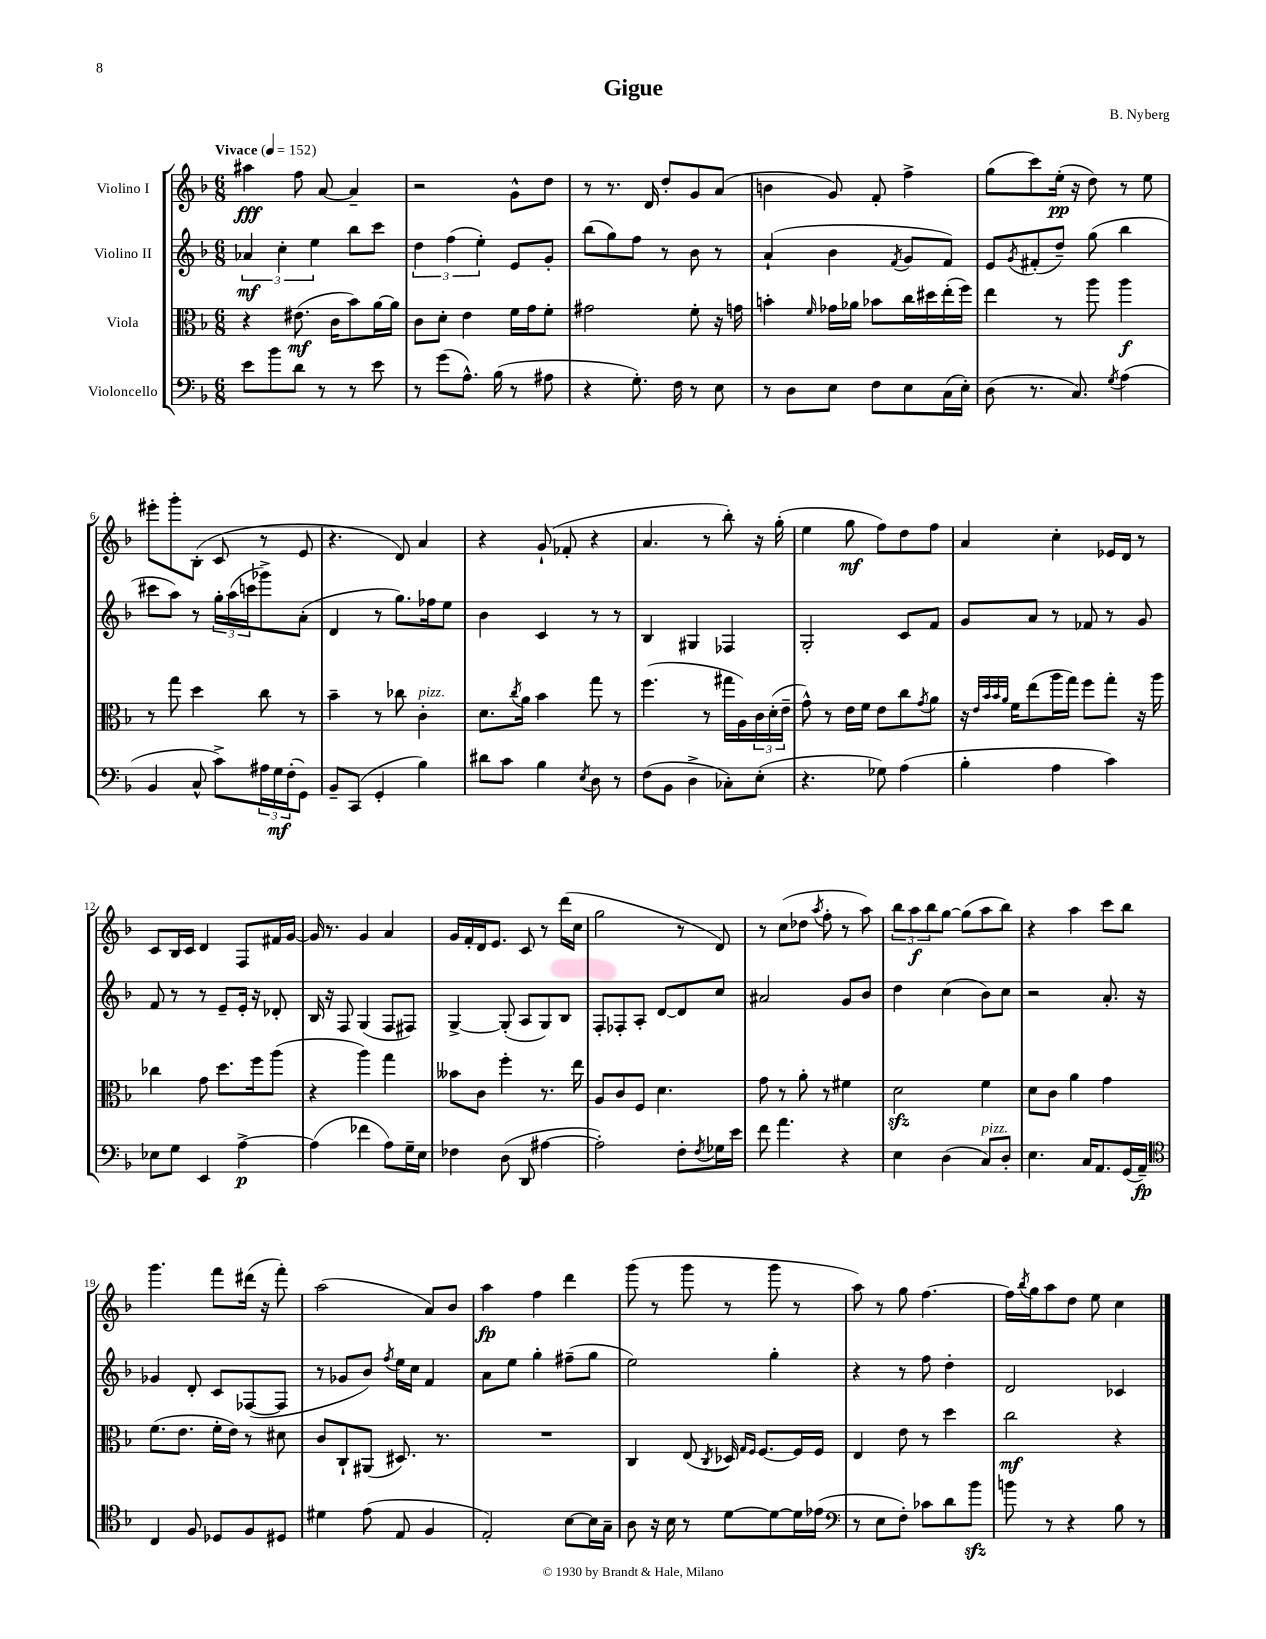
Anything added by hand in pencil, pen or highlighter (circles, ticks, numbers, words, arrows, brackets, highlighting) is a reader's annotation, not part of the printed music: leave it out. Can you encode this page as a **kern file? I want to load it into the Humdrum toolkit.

**kern	**dynam	**kern	**dynam	**kern	**dynam	**kern	**dynam
*part4	*part4	*part3	*part3	*part2	*part2	*part1	*part1
*staff4	*staff4	*staff3	*staff3	*staff2	*staff2	*staff1	*staff1
*I"Violoncello	*	*I"Viola	*	*I"Violino II	*	*I"Violino I	*
*clefF4	*	*clefC3	*	*clefG2	*	*clefG2	*
*k[b-]	*	*k[b-]	*	*k[b-]	*	*k[b-]	*
*M6/8	*	*M6/8	*	*M6/8	*	*M6/8	*
*MM152	*	*MM152	*	*MM152	*	*MM152	*
=1	=1	=1	=1	=1	=1	=1	=1
!	!	!	!	!	!	!LO:TX:a:B:t=Vivace	!
8e\L	.	4r	.	6a-X/	mf	4aa#X\	fff
8b-\	.	.	.	.	.	.	.
.	.	.	.	6cc'\	.	.	.
8d\J	.	(8.e#X\	mf	.	.	8ff\	.
.	.	.	.	6ee\	.	.	.
8r	.	.	.	.	.	[8a/	.
.	.	16c\KL	.	.	.	.	.
8r	.	8b-\)	.	8bb-\L	.	4a~/]	.
8e\	.	[16a\L	.	8ccc\J	.	.	.
.	.	16a\JJ]	.	.	.	.	.
=2	=2	=2	=2	=2	=2	=2	=2
8r	.	8c\L	.	6dd\	.	2r	.
(8g\L	.	8d'\J	.	.	.	.	.
.	.	.	.	(6ff\	.	.	.
8.A^^\J)	.	4e\	.	.	.	.	.
.	.	.	.	6ee'\)	.	.	.
(16B-\	.	.	.	.	.	.	.
8r	.	16f\LL	.	8e/L	.	8g^^\L	.
.	.	16g\J	.	.	.	.	.
8A#X\	.	8f'\J	.	8g'/J	.	8dd\J	.
=3	=3	=3	=3	=3	=3	=3	=3
4r	.	2g#X\	.	(8bb-\L	.	8r	.
.	.	.	.	8gg\)	.	8.r	.
8.G'\)	.	.	.	8ff\J	.	.	.
.	.	.	.	.	.	16d/	.
.	.	.	.	8r	.	8dd'/L	.
16F\	.	.	.	.	.	.	.
8r	.	8f'\	.	8b-\	.	8g/	.
8E\	.	16r	.	8r	.	(8a/J	.
.	.	16gn\	.	.	.	.	.
=4	=4	=4	=4	=4	=4	=4	=4
8r	.	4bn'\	.	(4a`/	.	4bn\	.
8D\L	.	.	.	.	.	.	.
.	.	16qqf/	.	.	.	.	.
8E\J	.	16g-X\LL	.	4b-\	.	8g/)	.
.	.	16a-X\JJ	.	.	.	.	.
8F\L	.	8b-X\L	.	.	.	8f'/	.
.	.	.	.	8qf/	.	.	.
8E\	.	16cc\L	.	8g/L	.	4ff^\	.
.	.	16dd#X\	.	.	.	.	.
(16C\L	.	(16ee'\	.	8f/J)	.	.	.
16E'\JJ)	.	16ff\JJ)	.	.	.	.	.
=5	=5	=5	=5	=5	=5	=5	=5
(8D\	.	4ee\	.	8e/L	.	(8gg\L	.
.	.	.	.	8qg/	.	.	.
8.r	.	.	.	(8f#X'/	.	8ccc\)	.
.	.	8r	.	8dd~/J)	.	(16ee'\Jk	pp
8.C/)	.	.	.	.	.	16r	.
.	.	8aa\	.	(8gg\	.	8dd\)	.
8qG/	.	.	.	.	.	.	.
(4A\	.	4aa\	f	4bb-\	.	8r	.
.	.	.	.	.	.	8ee\	.
!!LO:LB:g=z
=6	=6	=6	=6	=6	=6	=6	=6
4BB-/	.	8r	.	8ccc#X\L	.	8eee#X'\L	.
.	.	8gg\	.	8aa\J)	.	8ggg'\	.
8C^^/	.	4dd\	.	8r	.	(8B-'\J	.
8c^\L)	.	.	.	24gg'\LL	.	8c/	.
.	.	.	.	(24aa\	.	.	.
.	.	.	.	24cccn\J	.	.	.
24A#X\L	.	8cc\	.	8ggg-X^\)	.	8r	.
24G\	mf	.	.	.	.	.	.
(24F'\J	.	.	.	.	.	.	.
8GG\J)	.	8r	.	(8a'\J	.	8e/	.
=7	=7	=7	=7	=7	=7	=7	=7
8BB-~/L	.	4b-~\	.	4d/	.	4.r	.
(8CC/J	.	.	.	.	.	.	.
4GG'/	.	8r	.	8r	.	.	.
.	.	8cc-X\	.	8.gg\L)	.	8d/)	.
!	!	!LO:TX:a:i:t=pizz.	!	!	!	!	!
4B-\)	.	4c'\	.	.	.	4a/	.
.	.	.	.	16ff-X\k	.	.	.
.	.	.	.	8ee\J	.	.	.
=8	=8	=8	=8	=8	=8	=8	=8
8d#X\L	.	8.d\L	.	4b-\	.	4r	.
8c\J	.	.	.	.	.	.	.
.	.	8qcc/	.	.	.	.	.
.	.	16a\Jk	.	.	.	.	.
4B-\	.	4b-\	.	4c/	.	(8g`/	.
.	.	.	.	.	.	8f-X'/	.
8qE/	.	.	.	.	.	.	.
8D\	.	8gg\	.	8r	.	4r	.
8r	.	8r	.	8r	.	.	.
=9	=9	=9	=9	=9	=9	=9	=9
(8F\L	.	(4.ff\	.	4B-/	.	4.a/	.
8BB-\J	.	.	.	.	.	.	.
4D^\	.	.	.	4G#X/	.	.	.
.	.	8r	.	.	.	8r	.
8C-X'\L)	.	16gg#X\LL	.	4F-X/	.	8bb-'\)	.
.	.	16A\)	.	.	.	.	.
(8E'\J	.	24c\	.	.	.	16r	.
.	.	(24d'\	.	.	.	.	.
.	.	.	.	.	.	(16gg'\	.
.	.	24e~\JJ	.	.	.	.	.
=10	=10	=10	=10	=10	=10	=10	=10
4.r	.	8g^^\)	.	2G'/	.	4ee\	.
.	.	8r	.	.	.	.	.
.	.	16e\LL	.	.	.	8gg\	mf
.	.	16f\JJ	.	.	.	.	.
8G-X\)	.	8e\L	.	.	.	8ff\L)	.
(4A\	.	8cc\	.	8c/L	.	8dd\	.
.	.	8qg/	.	.	.	.	.
.	.	8a\J	.	8f/J	.	8ff\J	.
=11	=11	=11	=11	=11	=11	=11	=11
4B-'\	.	16r	.	8g/L	.	4a/	.
.	.	32qqe/LLL	.	.	.	.	.
.	.	32qqb-/	.	.	.	.	.
.	.	32qqb-/	.	.	.	.	.
.	.	32qqa/JJJ	.	.	.	.	.
.	.	16f\KL	.	.	.	.	.
.	.	(8ee\	.	8a/J	.	.	.
4A\	.	16aa\L	.	8r	.	4cc'\	.
.	.	16gg\JJ)	.	.	.	.	.
.	.	8ff\L	.	8f-X/	.	.	.
4c\)	.	8gg'\J	.	8r	.	16e-X/LL	.
.	.	.	.	.	.	16d/JJ	.
.	.	16r	.	8g/	.	8r	.
.	.	16aa\	.	.	.	.	.
!!LO:LB:g=z
=12	=12	=12	=12	=12	=12	=12	=12
8E-X\L	.	4cc-X\	.	8f/	.	8c/L	.
8G\J	.	.	.	8r	.	16B-/L	.
.	.	.	.	.	.	16c/JJ	.
4EE/	.	8g\	.	8r	.	4d/	.
.	.	8.dd\L	.	8e~/L	.	.	.
[4A^\	p	.	.	16e'/Jk	.	8F/L	.
.	.	16ff\k	.	16r	.	.	.
.	.	(8aa\J	.	8d-X'/	.	16f#X/L	.
.	.	.	.	.	.	[16g/JJ	.
=13	=13	=13	=13	=13	=13	=13	=13
(4A\]	.	4r	.	16B-/	.	16g/]	.
.	.	.	.	16r	.	8.r	.
.	.	.	.	8F/	.	.	.
4f-X\	.	4aa\)	.	(4G/	.	4g/	.
8A\L)	.	4gg\	.	8F/L	.	4a/	.
16G~\L	.	.	.	8F#X/J)	.	.	.
16E\JJ	.	.	.	.	.	.	.
=14	=14	=14	=14	=14	=14	=14	=14
4F-X\	.	8b--X\L	.	[4G^/	.	16g/LL	.
.	.	.	.	.	.	16f'/	.
.	.	8c\J	.	.	.	16d/J	.
.	.	.	.	.	.	8.e/J	.
(8D\	.	4ff'\	.	(8G'/]	.	.	.
8DD/	.	.	.	8A/L	.	8c/	.
[4A#X\	.	8.r	.	8G/)	.	8r	.
.	.	.	.	8B-/J	.	(16ddd\LL	.
.	.	16ee\	.	.	.	16cc\JJ	.
=15	=15	=15	=15	=15	=15	=15	=15
2A#'\])	.	8A/L	.	8F'/L	.	2gg\	.
.	.	8c/	.	8F-X'/	.	.	.
.	.	8F/J	.	8A'/J	.	.	.
.	.	4.d\	.	[8d/L	.	.	.
8F'\L	.	.	.	8d/]	.	8r	.
8qF/	.	.	.	.	.	.	.
16G-X\L	.	.	.	8cc/J	.	8d/)	.
16e\JJ	.	.	.	.	.	.	.
=16	=16	=16	=16	=16	=16	=16	=16
8f\	.	8g\	.	2a#X/	.	8r	.
4.a\	.	8r	.	.	.	(8cc\L	.
.	.	8a'\	.	.	.	8dd-X\J	.
.	.	.	.	.	.	8qaa/	.
.	.	8r	.	.	.	8ff'\	.
4r	.	4f#X\	.	8g/L	.	8r	.
.	.	.	.	8b-/J	.	8aa\)	.
=17	=17	=17	=17	=17	=17	=17	=17
4E\	.	2dzz\	.	4dd\	.	12bb-\L	.
.	.	.	.	.	.	12aa\	f
.	.	.	.	.	.	12bb-\	.
(4D\	.	.	.	(4cc\	.	[8gg\J	.
.	.	.	.	.	.	(8gg\L]	.
!LO:TX:a:i:t=pizz.	!	!	!	!	!	!	!
8C/L)	.	4f\	.	8b-\L)	.	8aa\	.
8D'/J	.	.	.	8cc\J	.	8bb-\J)	.
=18	=18	=18	=18	=18	=18	=18	=18
4.E\	.	8d\L	.	2r	.	4r	.
.	.	8c\J	.	.	.	.	.
.	.	4a\	.	.	.	4aa\	.
16C/KL	.	.	.	.	.	.	.
8.AA/	.	.	.	.	.	.	.
.	.	4g\	.	8.a'/	.	8ccc\L	.
(16GG/L	.	.	.	.	.	8bb-\J	.
16AA~/JJ)	fp	.	.	16r	.	.	.
!!LO:LB:g=z
=19	=19	=19	=19	=19	=19	=19	=19
*clefC4	*	*	*	*	*	*	*
4C/	.	(8.f\L	.	4g-X/	.	4.ggg\	.
.	.	8.e\J	.	.	.	.	.
8F/	.	.	.	8d'/	.	.	.
8D-X/L	.	16f'\LL	.	8c/L	.	8fff\L	.
.	.	16e\JJ)	.	.	.	.	.
8F/	.	8r	.	([8F-X/	.	(16ddd#X\Jk	.
.	.	.	.	.	.	16r	.
8D#X/J	.	8d#X\	.	8F-/J]	.	8fff'\)	.
=20	=20	=20	=20	=20	=20	=20	=20
4d#X\	.	8c/L	.	8r	.	(2aa\	.
.	.	8C`/	.	8g-X/L	.	.	.
(8e\	.	(8AA#X/J	.	8b-/J)	.	.	.
.	.	.	.	8qff/	.	.	.
8E/	.	8.D#X/)	.	16ee\LL	.	.	.
.	.	.	.	16cc\JJ	.	.	.
4F/	.	.	.	4f/	.	8a/L)	.
.	.	8.r	.	.	.	.	.
.	.	.	.	.	.	8b-/J	.
=21	=21	=21	=21	=21	=21	=21	=21
2E'/)	.	2.r	.	8a\L	.	4aa\	fp
.	.	.	.	8ee\J	.	.	.
.	.	.	.	4gg'\	.	4ff\	.
[8B-\L	.	.	.	(8ff#X~\L	.	4ddd\	.
16B-\L]	.	.	.	8gg\J	.	.	.
16G~\JJ	.	.	.	.	.	.	.
=22	=22	=22	=22	=22	=22	=22	=22
8A\	.	4C/	.	2ee\)	.	(8ggg\	.
16r	.	.	.	.	.	8r	.
16B-\	.	.	.	.	.	.	.
8r	.	(8E/	.	.	.	8ggg\	.
.	.	8qC/	.	.	.	.	.
[8d\L	.	16D-X/)	.	.	.	8r	.
.	.	16qqG/LL	.	.	.	.	.
.	.	16qqF/JJ	.	.	.	.	.
.	.	[8.F/L	.	.	.	.	.
8d\_	.	.	.	4gg'\	.	8ggg\	.
16d\L]	.	16F/L]	.	.	.	8r	.
(16e-X\JJ	.	16F/JJ	.	.	.	.	.
=23	=23	=23	=23	=23	=23	=23	=23
*clefF4	*	*	*	*	*	*	*
8r	.	4E/	.	4r	.	8aa\)	.
8E\L	.	.	.	.	.	8r	.
8F'\J)	.	8e\	.	8r	.	8gg\	.
8c-X\L	.	8r	.	8ff\	.	[4.ff\	.
8d\	.	4dd\	.	4dd'\	.	.	.
8b-zz\J	.	.	.	.	.	.	.
=24	=24	=24	=24	=24	=24	=24	=24
8bn\	.	2cc\	mf	2d/	.	16ff\LL]	.
.	.	.	.	.	.	8qbb-/	.
.	.	.	.	.	.	16gg\J	.
8r	.	.	.	.	.	8aa\	.
4r	.	.	.	.	.	8dd\J	.
.	.	.	.	.	.	8ee\	.
8B-\	.	4r	.	4c-X/	.	4cc\	.
8r	.	.	.	.	.	.	.
==	==	==	==	==	==	==	==
*-	*-	*-	*-	*-	*-	*-	*-
